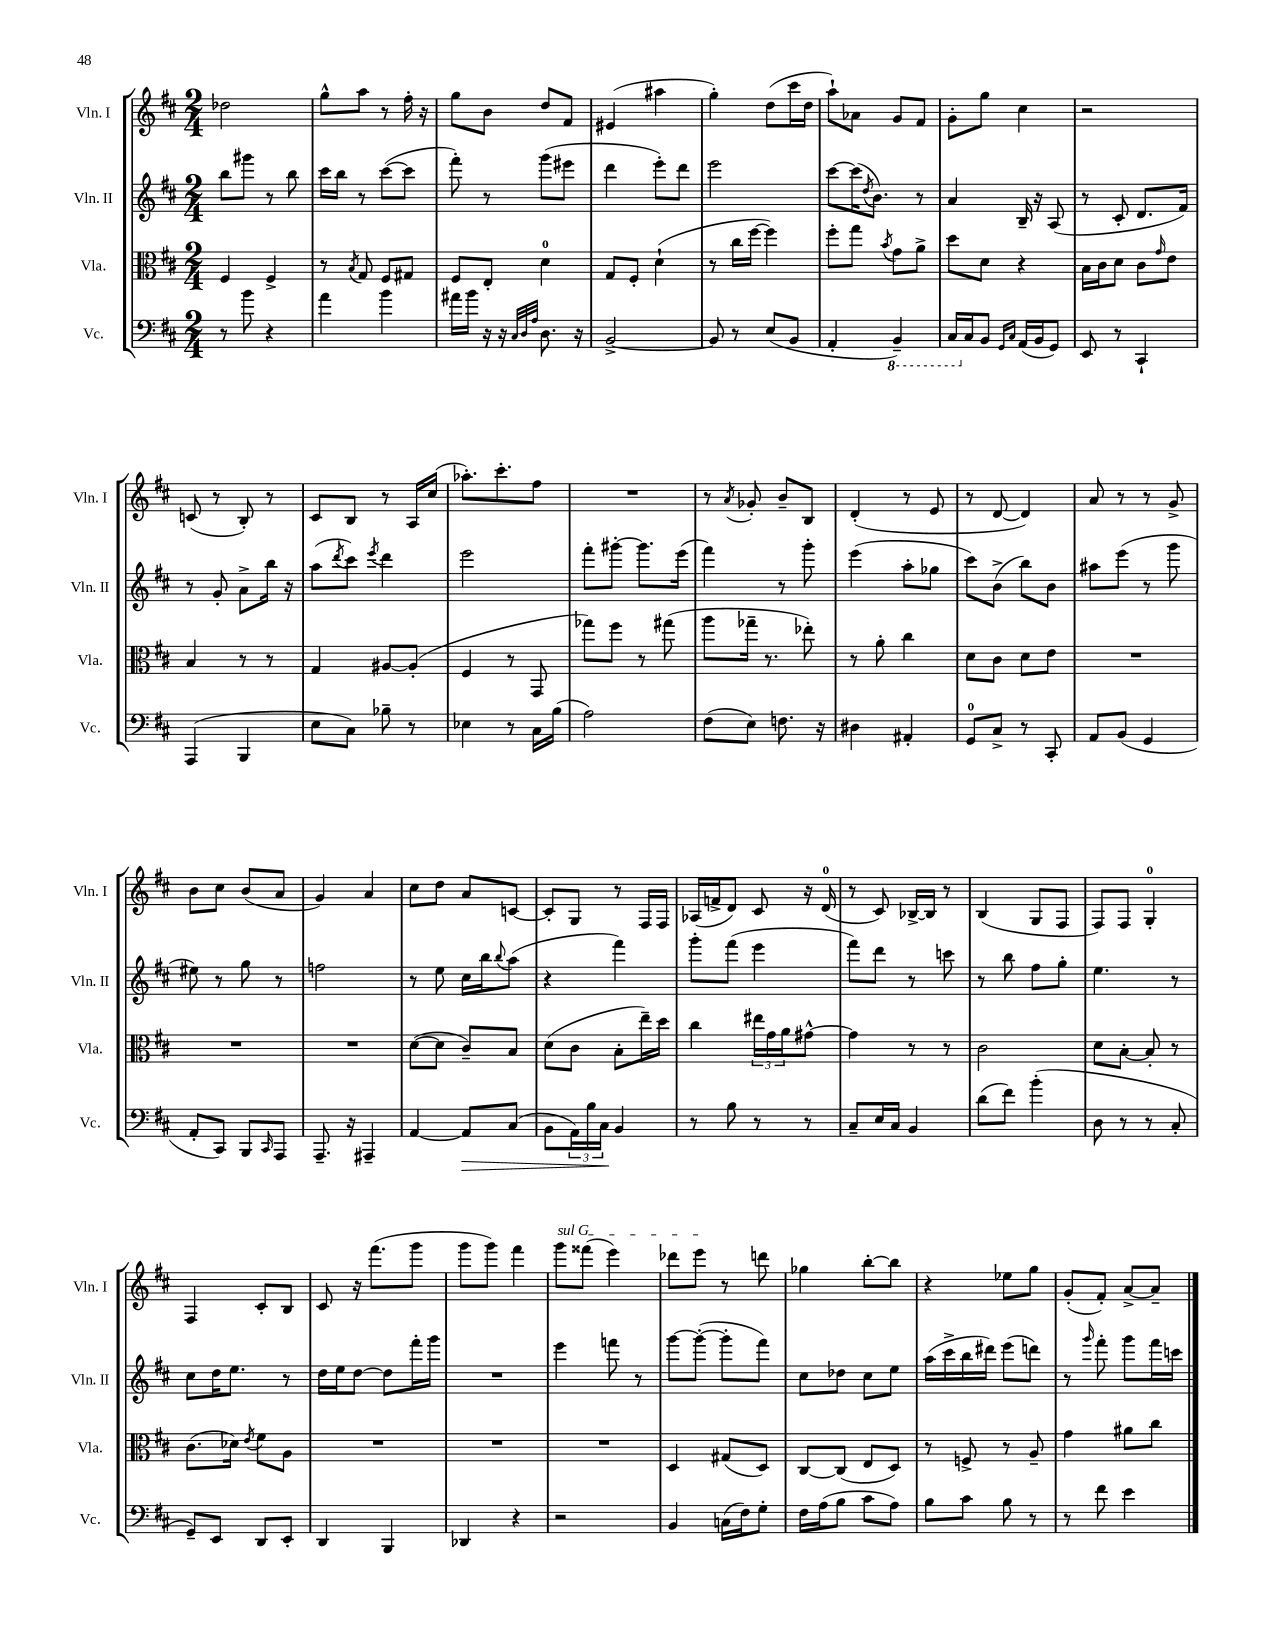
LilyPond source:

<<
\new StaffGroup <<
\new Staff = "s0" \with { instrumentName = "Vln. I" shortInstrumentName = "Vln. I" } {
    \clef treble \key d \major \numericTimeSignature \time 2/4
    des''2 |
    g''8-^ a''8 r8 fis''16-. r16 |
    g''8 b'8 d''8 fis'8 |
    eis'4( ais''4 |
    g''4-.) d''8( cis'''16 d''16 |
    a''8-!) aes'8 g'8 fis'8 |
    g'8-. g''8 cis''4 |
    r2 |
    c'8( r8 b8-.) r8 |
    cis'8 b8 r8 a16 cis''16( |
    aes''8.-.) cis'''8.-. fis''8 |
    R2 |
    r8 \acciaccatura { a'8 } ges'8-. b'8-- b8 |
    d'4-.( r8 e'8 |
    r8 d'8~ d'4) |
    a'8 r8 r8 g'8-> |
    b'8 cis''8 b'8( a'8 |
    g'4) a'4 |
    cis''8 d''8 a'8 c'8~ |
    c'8-. g8 r8 fis16 fis16 |
    aes16( f'16-> d'8) cis'8 r16 d'16-0( |
    r8 cis'8) bes16~-> bes16 r8 |
    b4( g8 fis8 |
    fis8) fis8 g4-0-. |
    fis4 cis'8-. b8 |
    cis'8 r16 fis'''8.( g'''8 |
    g'''8 g'''8) fis'''4 |
    \once \override TextSpanner.bound-details.left.text = \markup { \italic "sul G" } g'''8\startTextSpan fisis'''8( e'''4) |
    des'''8 e'''8\stopTextSpan r8 d'''8 |
    ges''4 b''8~-. b''8 |
    r4 ees''8 g''8 |
    g'8-.( fis'8-.) a'8~-> a'8-- \bar "|." |
}
\new Staff = "s1" \with { instrumentName = "Vln. II" shortInstrumentName = "Vln. II" } {
    \clef treble \key d \major \numericTimeSignature \time 2/4
    b''8 gis'''8 r8 b''8 |
    cis'''16 b''16 r8 cis'''8~( cis'''8 |
    fis'''8-.) r8 g'''8( eis'''8 |
    d'''4 e'''8-.) d'''8 |
    e'''2 |
    cis'''8~ cis'''16( \acciaccatura { d''8 } b'8.) r8 |
    a'4 b16-- r16 a8( |
    r8 cis'8-. d'8. fis'16) |
    r8 g'8-. a'8-> b''16 r16 |
    a''8( \acciaccatura { d'''8 } cis'''8) \acciaccatura { e'''8 } d'''4 |
    e'''2 |
    fis'''8-. gis'''8~-. gis'''8. e'''16( |
    fis'''4) r8 g'''8-. |
    e'''4( a''8-. ges''8 |
    cis'''8) b'8->( b''8) b'8 |
    ais''8 e'''8( r8 g'''8 |
    eis''8) r8 g''8 r8 |
    f''2 |
    r8 e''8 cis''16 b''16 \appoggiatura { b''8 } a''8( |
    r4 fis'''4) |
    g'''8-. fis'''8( e'''4 |
    fis'''8) d'''8 r8 c'''8 |
    r8 b''8 fis''8 g''8-. |
    e''4. r8 |
    cis''8 d''16 e''8. r8 |
    d''16 e''16 d''8~ d''8 fis'''16-. g'''16 |
    R2 |
    e'''4 f'''8 r8 |
    g'''8~ g'''8~-.( g'''8-. fis'''8) |
    cis''8 des''8 cis''8 e''8 |
    a''16( cis'''16-> b''16 dis'''16) e'''8( d'''8) |
    r8 \grace { g'''16 } fis'''8-. g'''8 fis'''16 c'''16 \bar "|." |
}
\new Staff = "s2" \with { instrumentName = "Vla." shortInstrumentName = "Vla." } {
    \clef alto \key d \major \numericTimeSignature \time 2/4
    fis4 fis4-> |
    r8 \acciaccatura { b8 } g8 fis8 gis8 |
    fis8 e8-. d'4-0 |
    g8 fis8-. d'4-!( |
    r8 cis''16 fis''16~ fis''4) |
    fis''8-. g''8 \acciaccatura { b'8 } g'8 a'8-> |
    d''8 d'8 r4 |
    b16 cis'16 d'8 cis'8 \grace { g'16 } e'8 |
    b4 r8 r8 |
    g4 ais8~ ais8-.( |
    fis4 r8 g,8 |
    ges''8) fis''8 r8 gis''8( |
    a''8 ges''16-- r8. ees''8-.) |
    r8 a'8-. cis''4 |
    d'8 cis'8 d'8 e'8 |
    R2 |
    R2 |
    R2 |
    d'8~( d'8 cis'8--) b8 |
    d'8( cis'8 b8-. e''16--) d''16 |
    cis''4 \tuplet 3/2 { eis''16 g'16 a'16 } gis'8~-^ |
    gis'4 r8 r8 |
    cis'2 |
    d'8 b8~-. b8-. r8 |
    cis'8.( des'16) \acciaccatura { e'8 } fis'8 a8 |
    R2 |
    R2 |
    R2 |
    d4 gis8( d8) |
    cis8~ cis8( e8 d8) |
    r8 f8-> r8 a8-- |
    g'4 ais'8 cis''8 \bar "|." |
}
\new Staff = "s3" \with { instrumentName = "Vc." shortInstrumentName = "Vc." } {
    \clef bass \key d \major \numericTimeSignature \time 2/4
    r8 b'8 r4 |
    a'4 b'4 |
    ais'16 b'16 r16 r16 \grace { cis32 d32 a32 } d8. r16 |
    b,2~-> |
    b,8 r8 e8( b,8 |
    a,4-. \ottava #-1 b,,4--) |
    cis,16 \ottava #0 cis16 b,8 \grace { g,16 cis16 } a,16( b,16 g,8) |
    e,8 r8 cis,4-! |
    a,,4( b,,4 |
    e8 cis8) bes8-- r8 |
    ees4 r8 cis16 b16( |
    a2) |
    fis8( e8) f8. r16 |
    dis4 ais,4-. |
    g,8-0 cis8-> r8 cis,8-. |
    a,8 b,8( g,4 |
    a,8-. cis,8) b,,8 \grace { cis,16 } a,,8 |
    a,,8.-- r16 ais,,4-- |
    a,4~ a,8\> cis8( |
    b,8 \tuplet 3/2 { a,16) b16 cis16\! } b,4 |
    r8 b8 r8 r8 |
    cis8-- e16 cis16 b,4 |
    d'8( fis'8) b'4-.( |
    d8 r8 r8 cis8-. |
    g,8--) e,8 d,8 e,8-. |
    d,4 b,,4 |
    des,4 r4 |
    r2 |
    b,4 c16( fis16) g8-. |
    fis16 a16( b8 cis'8 a8) |
    b8 cis'8 b8 r8 |
    r8 fis'8 e'4 \bar "|." |
}
>>
>>
\layout { \context { \Score \remove "Bar_number_engraver" } }
